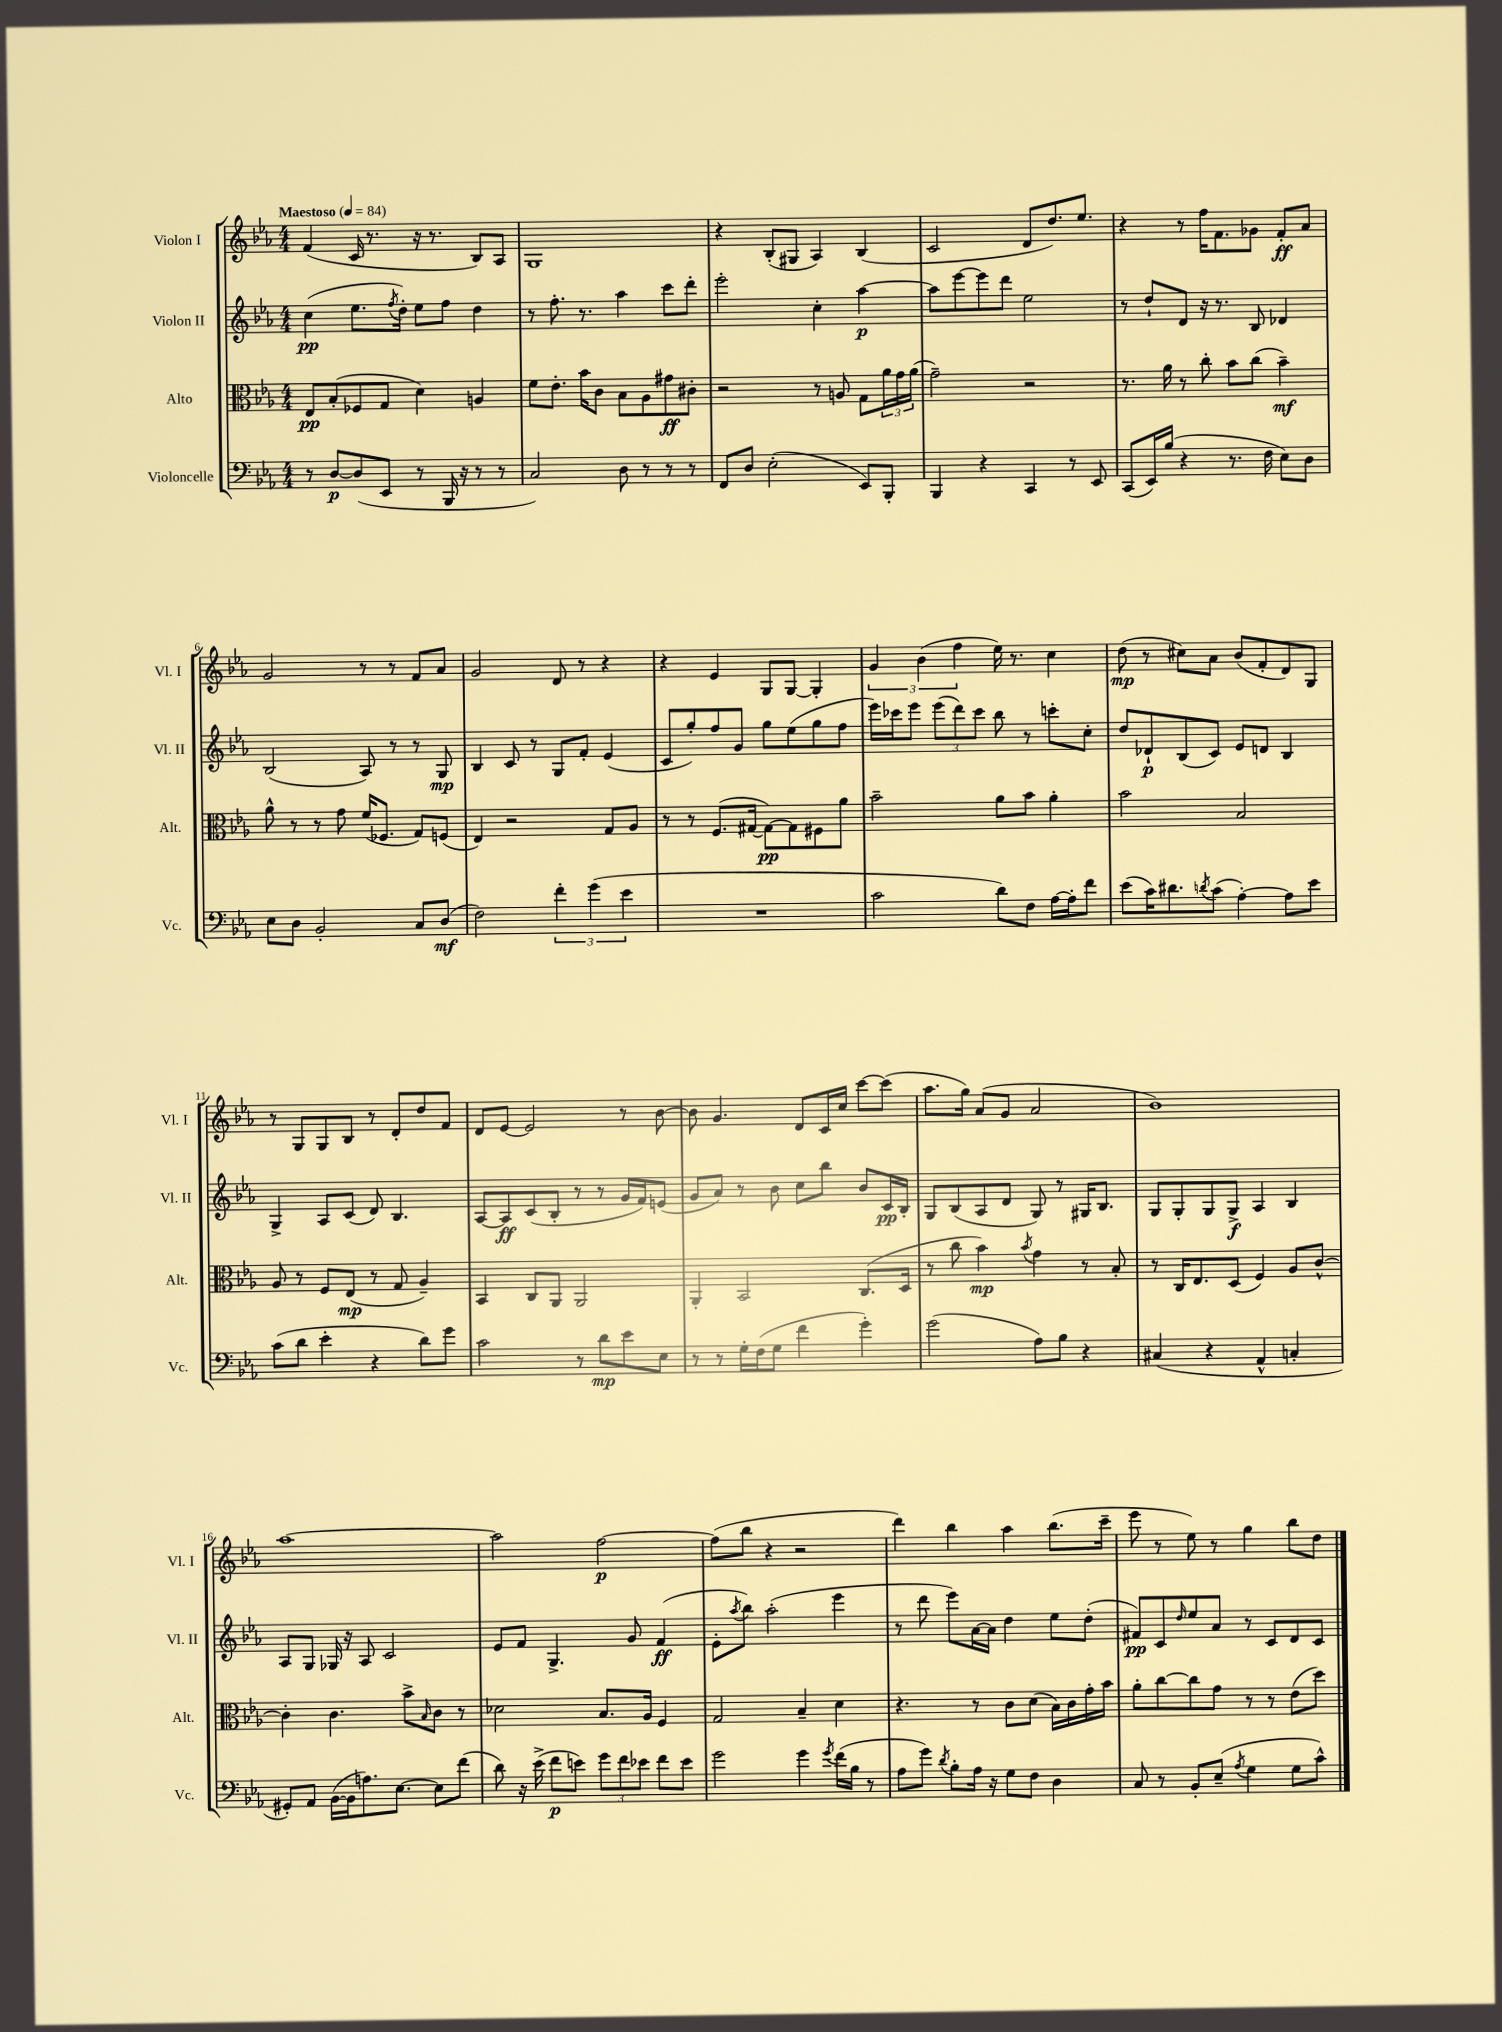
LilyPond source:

<<
\new StaffGroup <<
\new Staff = "s0" \with { instrumentName = "Violon I" shortInstrumentName = "Vl. I" } {
    \clef treble \key ees \major \numericTimeSignature \time 4/4 \tempo "Maestoso" 4 = 84
    f'4( c'16 r8. r16 r8. bes8) aes8 |
    g1 |
    r4 bes8-.( gis8 aes4) bes4( |
    c'2 d'8 d''8.) ees''8. |
    r4 r8 f''16 f'8. ges'8 f'8-.\ff aes'8 |
    g'2 r8 r8 f'8 aes'8 |
    g'2 d'8 r8 r4 |
    r4 ees'4 g8 g8~ g4-. |
    \tuplet 3/2 { g'4 bes'4( f''4 } ees''16) r8. c''4 |
    d''8\mp( r8 cis''8) aes'8 bes'8( f'8-. d'8) g8 |
    r8 g8 g8 bes8 r8 d'8-. d''8 f'8 |
    d'8 ees'8~ ees'2 r8 bes'8~ |
    bes'8 g'4. d'8 c'16 c''16 c'''8~ c'''8( |
    aes''8. g''16) aes'8( g'8 aes'2 |
    bes'1) |
    aes''1~ |
    aes''2 f''2~\p |
    f''8( bes''8 r4 r2 |
    d'''4) bes''4 aes''4 bes''8.( c'''16-- |
    ees'''8 r8 ees''8) r8 g''4 bes''8 d''8 \bar "|." |
}
\new Staff = "s1" \with { instrumentName = "Violon II" shortInstrumentName = "Vl. II" } {
    \clef treble \key ees \major \numericTimeSignature \time 4/4
    c''4\pp( ees''8. \acciaccatura { f''8 } d''16-.) ees''8 f''8 d''4 |
    r8 f''8.-. r8. aes''4 c'''8 d'''8-. |
    ees'''2-. c''4-. aes''4~\p |
    aes''8 ees'''8~ ees'''8 d'''8 ees''2 |
    r8 d''8-! d'8 r16 r8. bes8 des'4 |
    bes2( aes8) r8 r8 g8\mp |
    bes4 c'8 r8 g8 f'8-. ees'4( |
    c'8 g''8-.) f''8 g'8 g''8 ees''8( g''8 f''8 |
    ees'''16) ces'''16 ees'''8 \tuplet 3/2 { ees'''8( d'''8) ces'''8 } bes''8 r8 c'''8-. c''8-. |
    d''8 des'8-!\p bes8( c'8) ees'8 d'8 bes4 |
    g4-> aes8 c'8( d'8) bes4. |
    aes8~ aes8\ff c'8( bes8-. r8 r8 g'16 f'16) e'8( |
    g'8 aes'8) r8 bes'8 c''8 bes''8 bes'8 c'16\pp bes16-. |
    g8 bes8( aes8 d'8 g8) r8 gis16 bes8. |
    g8 g8-. g8 g8->\f aes4 bes4 |
    aes8 g8 ges16 r16 aes8 c'2 |
    ees'8 f'8 g4.-> g'8 f'4\ff( |
    ees'8-. \acciaccatura { aes''8 } bes''8) aes''2-.( ees'''4 |
    r8 d'''8 ees'''8) aes'16~ aes'16 d''4 ees''8 d''8-.( |
    fis'8\pp) c'8 \grace { d''16 } ees''8 aes'8 r8 c'8 d'8 c'8 \bar "|." |
}
\new Staff = "s2" \with { instrumentName = "Alto" shortInstrumentName = "Alt." } {
    \clef alto \key ees \major \numericTimeSignature \time 4/4
    ees8\pp bes8-.( fes8 g8 d'4) a4 |
    f'8 ees'8.-. bes'16 c'8 bes8 aes8 gis'8\ff cis'8-. |
    r2 r8 a8 g8 \tuplet 3/2 { aes'16 g'16 aes'16( } |
    g'2--) r2 |
    r8. aes'16 r8 c''8-. bes'8 c''8( bes'4--\mf) |
    aes'8-^ r8 r8 g'8 f'16( fes8. g8) f8( |
    ees4) r2 g8 aes8 |
    r8 r8 f8.( gis16~ gis8~\pp) gis8 fis8 aes'8 |
    bes'2-- aes'8 bes'8 aes'4-. |
    bes'2 bes2 |
    aes8 r8 f8 ees8\mp( r8 g8 aes4--) |
    bes,4 c8 aes,8 aes,2 |
    aes,4-. bes,2 c8.( d16 |
    r8 c''8 bes'4\mp) \acciaccatura { bes'8 } g'4 r8 bes8-. |
    r8 c16 ees8. d8( f4) aes8 c'8~-^ |
    c'4-. c'4. bes'8-> \grace { bes16 } c'8 r8 |
    des'2 bes8. aes16 f4 |
    g2 bes4-- d'4 |
    r4. r8 c'8 d'8( bes16) c'16 g'16-. bes'16 |
    aes'8-. c''8~ c''8 g'8 r8 r8 ees'8( d''8) \bar "|." |
}
\new Staff = "s3" \with { instrumentName = "Violoncelle" shortInstrumentName = "Vc." } {
    \clef bass \key ees \major \numericTimeSignature \time 4/4
    r8 d8~\p d8( ees,8 r8 bes,,16 r16 r8 r8 |
    c2) d8 r8 r8 r8 |
    f,8 d8 ees2-.( ees,8) bes,,8-. |
    bes,,4 r4 c,4 r8 ees,8 |
    c,8( ees,16) bes16( r4 r8. f16 ees8) d8 |
    ees8 d8 bes,2-. c8 d8\mf( |
    f2) \tuplet 3/2 { f'4-. g'4( ees'4 } |
    R1 |
    c'2 d'8) f8 aes16~ aes16-. f'8 |
    ees'8( c'16) dis'8. \acciaccatura { d'8 } c'8( aes4~-.) aes8 ees'8 |
    c'8( d'8 ees'4-. r4 d'8) g'8 |
    c'2 r8 d'8\mp ees'8 ees8 |
    r8 r8 g16-. f16( g8 f'4 g'4-.) |
    g'2( aes8) bes8 r4 |
    cis4( r4 aes,4-^ c4-. |
    gis,8-.) aes,8 bes,16~( bes,16 a8.) ees8.~ ees8 f'8( |
    d'8) r16 ees'16->( f'8\p e'8) \tuplet 3/2 { g'8 f'8 ees'8 } f'8 ees'8 |
    g'2 g'4 \acciaccatura { g'8 } f'16( bes16 r8 |
    aes8 g'8) \acciaccatura { d'8 } bes8-. aes16 r16 g8 f8 d4 |
    c8 r8 bes,8-. ees8--( \acciaccatura { aes8 } g4 g8 c'8-^) \bar "|." |
}
>>
>>
